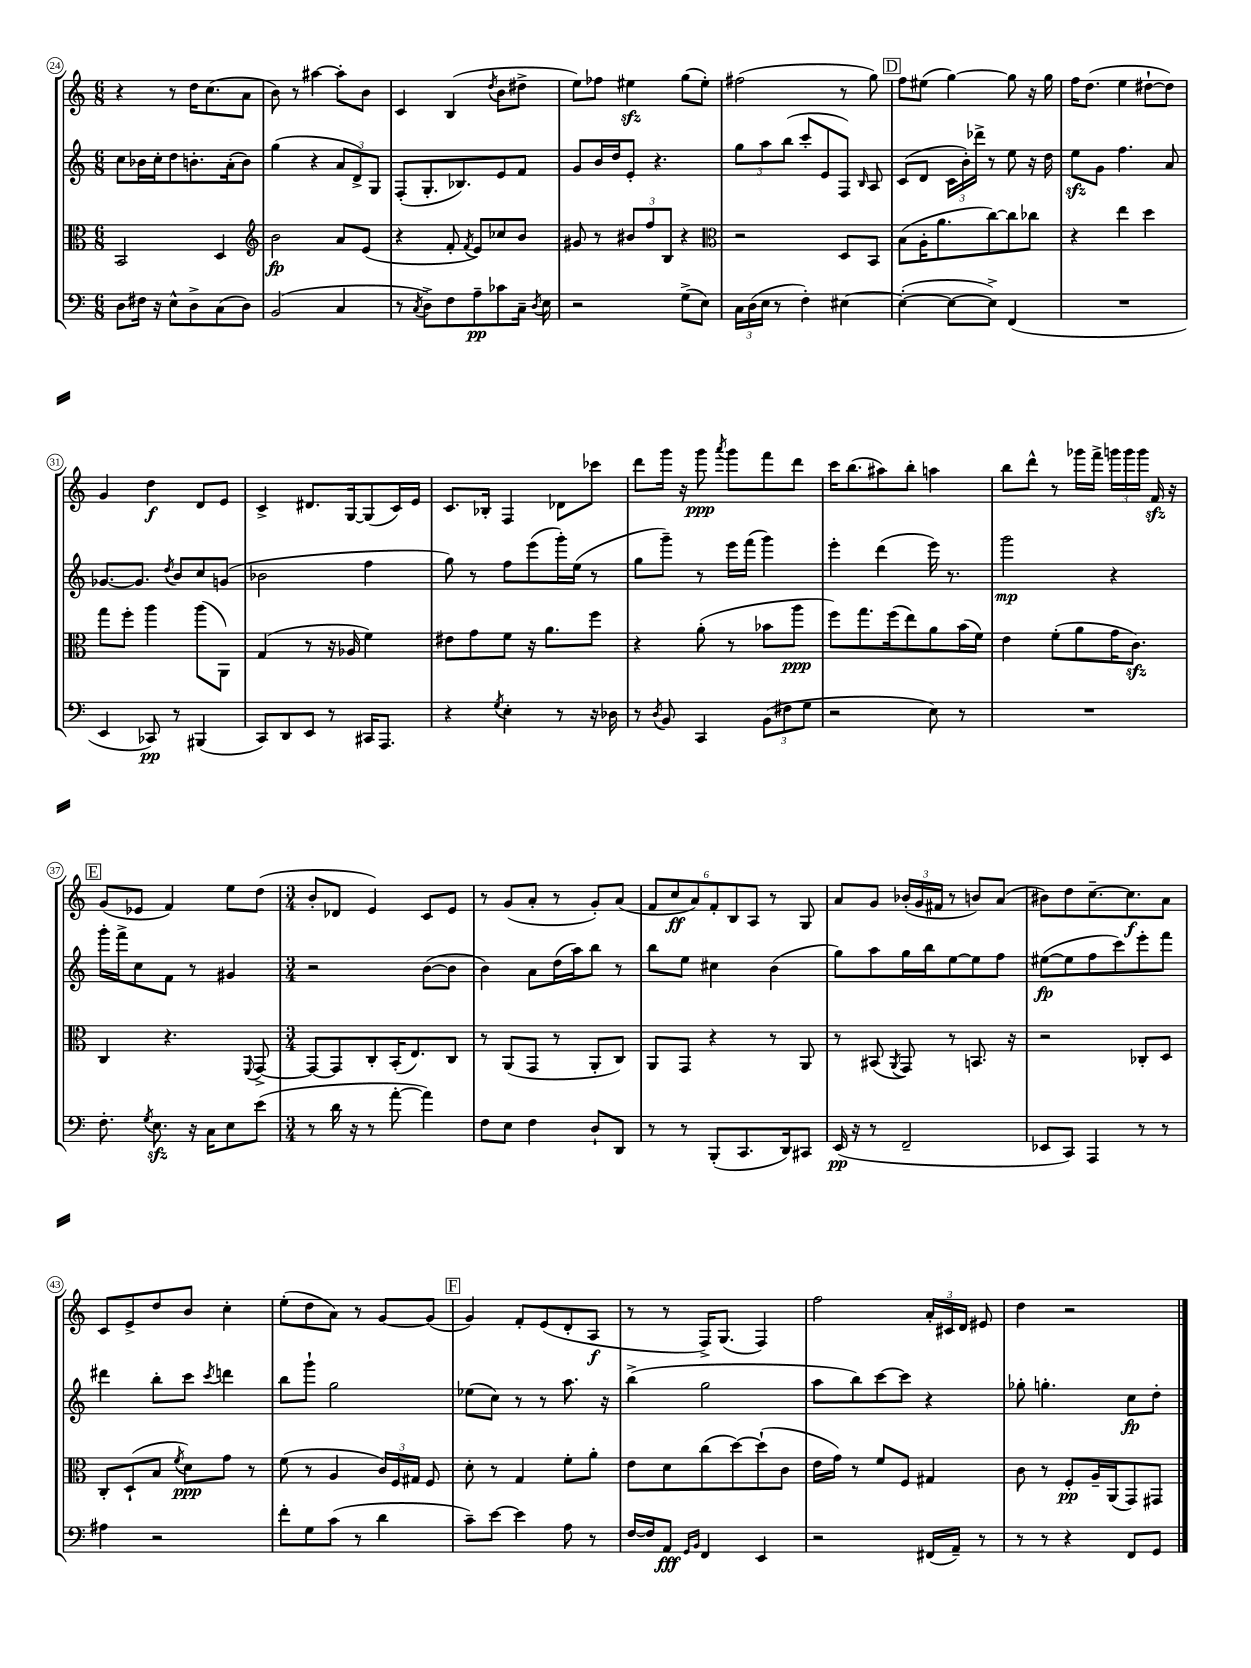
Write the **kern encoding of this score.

**kern	**kern	**kern	**kern
*staff4	*staff3	*staff2	*staff1
*clefF4	*clefC3	*clefG2	*clefG2
*k[]	*k[]	*k[]	*k[]
*M6/8	*M6/8	*M6/8	*M6/8
8D	2BB	8cc	4r
16F#	.	16b-	.
16r	.	16cc'	.
8E^^	.	8dd	8r
8D^	.	8.b'	16dd
.	.	.	(8.cc
(8C	4D	.	.
.	.	(16a'	.
8D)	.	8b)	8a
=	=	=	=
*	*clefG2	*	*
(2BB	2b	(4gg	8b)
.	.	.	8r
.	.	4r	[4aa#
4C	8a	12a	8aa#']
.	.	12d^)	.
.	(8e	.	8b
.	.	12G	.
=	=	=	=
8r	4r	(8F'	4c
8qC	.	.	.
8D^)	.	8.G'	.
8F	8f'	.	(4B
.	.	8.B-)	.
.	8qf	.	.
8A~	8e)	.	.
.	.	.	8qdd
8c-	8cc-	8e	8b
16C~	8b	8f	8dd#^
8qD	.	.	.
16E	.	.	.
=	=	=	=
2r	8g#	8g	8ee)
.	8r	16b	8ff-
.	.	16dd	.
.	12b#	8e'	4ee#
.	12ff	.	.
.	.	4.r	.
.	12B	.	.
(8G^	4r	.	(8gg
8E)	.	.	8ee#')
=	=	=	=
*	*clefC3	*	*
24C	2r	12gg	(2ff#
(24D	.	.	.
24E	.	12aa	.
8r	.	.	.
.	.	(12bb	.
4F')	.	8ccc'	.
.	.	8e	.
[4E#	8D	8F)	8r
.	.	16qqB	.
.	8BB	8A	8gg)
=	=	=	=
(4E#'_	(8B	(8c	8ff
.	16A'	8d	(8ee#
.	8.a	.	.
8E#_	.	24c	[4gg)
.	.	24b')	.
.	.	24ddd-^	.
8E#^])	[8cc)	8r	.
(4FF	8cc]	8ee	8gg]
.	8cc-	16r	16r
.	.	16dd	16gg
=	=	=	=
2.r	4r	8ee	16ff
.	.	.	(8.dd
.	.	8g	.
.	4ee	4.ff	4ee
.	4dd	.	[8dd#`
.	.	8a	8dd#])
=	=	=	=
4EE	8gg	[8.g-	4g
.	8ff'	.	.
.	.	8.g-]	.
8CC-)	4aa	.	4dd
.	.	8qdd	.
8r	.	8b	.
(4BBB#	(8aa	8cc	8d
.	8AA)	(8g	8e
=	=	=	=
8CC)	(4G	2b-	4c^
8DD	.	.	.
8EE	8r	.	8.d#
8r	16r	.	.
.	16A-	.	[16G
16CC#	4f)	4ff	(8G]
8.AAA	.	.	.
.	.	.	16c)
.	.	.	16e
=	=	=	=
4r	8e#	8gg)	8.c
.	8g	8r	.
.	.	.	16B-'
8qG	.	.	.
4E'	8f	8ff	4F
.	16r	(8eee	.
.	8.a	.	.
8r	.	16ggg')	8d-
.	.	(16ee	.
16r	8ff	8r	8ccc-
16D-	.	.	.
=	=	=	=
8r	4r	8gg	8ddd
8qD	.	.	.
8BB	.	8ggg~)	16ggg
.	.	.	16r
4CC	(8a'	8r	8ggg
.	.	.	8qaaa
.	8r	16eee	8ggg
.	.	(16fff	.
(12BB	8b-	4ggg)	8fff
12F#	.	.	.
.	8aa	.	8ddd
12G	.	.	.
=	=	=	=
2r	8ff)	4eee'	16ccc
.	.	.	(8.bb
.	8.gg	.	.
.	.	(4ddd	8aa#)
.	(16ff	.	.
.	8ee)	.	8bb'
8E)	8a	16eee)	4aa
.	.	8.r	.
8r	(16b	.	.
.	16f)	.	.
=	=	=	=
2.r	4e	2ggg	8bb
.	.	.	8ddd^^
.	(8f'	.	8r
.	8a	.	16ggg-
.	.	.	16fff^
.	16g	4r	24ggg
.	.	.	24ggg
.	8.c)	.	.
.	.	.	24ggg
.	.	.	16f
.	.	.	16r
=	=	=	=
8.F'	4C	16ggg'	(8g
.	.	16fff^	.
.	.	8cc	8e-
8qG	.	.	.
8.E	.	.	.
.	4.r	8f	4f)
16r	.	8r	.
16C	.	.	.
8E	.	4g#	8ee
.	8qqFF	.	.
(8e	[8GG^	.	(8dd
=	=	=	=
*M3/4	*M3/4	*M3/4	*M3/4
8r	8GG_	2r	8b'
16d	8GG]	.	8d-
16r	.	.	.
8r	8C'	.	4e)
[8a'	(16BB'	.	.
.	8.E)	.	.
4a])	.	([8b	8c
.	8C	8b]	8e
=	=	=	=
8F	8r	4b)	8r
8E	(8AA	.	(8g
4F	8GG	8a	8a'
.	8r	(16dd	8r
.	.	16aa)	.
8D`	8AA'	8bb	8g')
8DD	8C)	8r	(8a
=	=	=	=
8r	8AA	8bb	12f
.	.	.	12cc
8r	8GG	8ee	.
.	.	.	12a)
(8BBB'	4r	4cc#	12f'
.	.	.	12B
8.CC	.	.	.
.	.	.	12A
.	8r	(4b	8r
16DD)	.	.	.
8CC#	8AA	.	8G
=	=	=	=
(16EE	8r	8gg)	8a
16r	.	.	.
8r	(8BB#	8aa	8g
.	8qAA	.	.
2FF~	8GG)	16gg	(24b-'
.	.	.	24g
.	.	16bb	.
.	.	.	24f#
.	8r	[8ee	8r
.	8.BB	8ee]	8b)
.	.	8ff	(8a
.	16r	.	.
=	=	=	=
8EE-	2r	([8ee#	8b#)
8CC)	.	8ee#]	8dd
4AAA	.	8ff	[8.cc~
.	.	8ccc)	.
.	.	.	8.cc]
8r	8C-'	8eee'	.
8r	8D	8fff	8a
=	=	=	=
4A#	8C'	4ddd#	8c
.	(8D`	.	8e^
2r	8B	8bb'	8dd
.	8qf	.	.
.	8d)	8ccc	8b
.	.	8qccc	.
.	8g	4ddd	4cc'
.	8r	.	.
=	=	=	=
8f'	(8f	8bb	(8ee'
8G	8r	8ggg`	8dd
(8c	4A	2gg	8a)
8r	.	.	8r
4d	24c)	.	[8g
.	24F	.	.
.	24G#	.	.
.	8F	.	(8g]
=	=	=	=
8c~)	8d'	(8ee-	4g)
[8e	8r	8cc)	.
4e]	4G	8r	8f'
.	.	8r	(8e
8A	8f'	8.aa	8d'
8r	8a'	.	8A
.	.	16r	.
=	=	=	=
[16F	8e	(4bb^	8r
16F]	.	.	.
8AA	8d	.	8r
16qqGG	.	.	.
16qqBB	.	.	.
4FF	(8cc	2gg	16F^)
.	.	.	(8.G
.	[8dd)	.	.
4EE	(8dd`]	.	4F)
.	8c	.	.
=	=	=	=
2r	16e	8aa	2ff
.	16g)	.	.
.	8r	8bb)	.
.	8f	[8ccc	.
.	8F	8ccc]	.
(16FF#	4G#	4r	24a'
.	.	.	24c#
16AA~)	.	.	.
.	.	.	24d
8r	.	.	8e#
=	=	=	=
8r	8c	8gg-'	4dd
8r	8r	4.gg'	.
4r	8F'	.	2r
.	16A~	.	.
.	(16AA	.	.
8FF	8GG)	8cc	.
8GG	8GG#	8dd'	.
==	==	==	==
*-	*-	*-	*-
